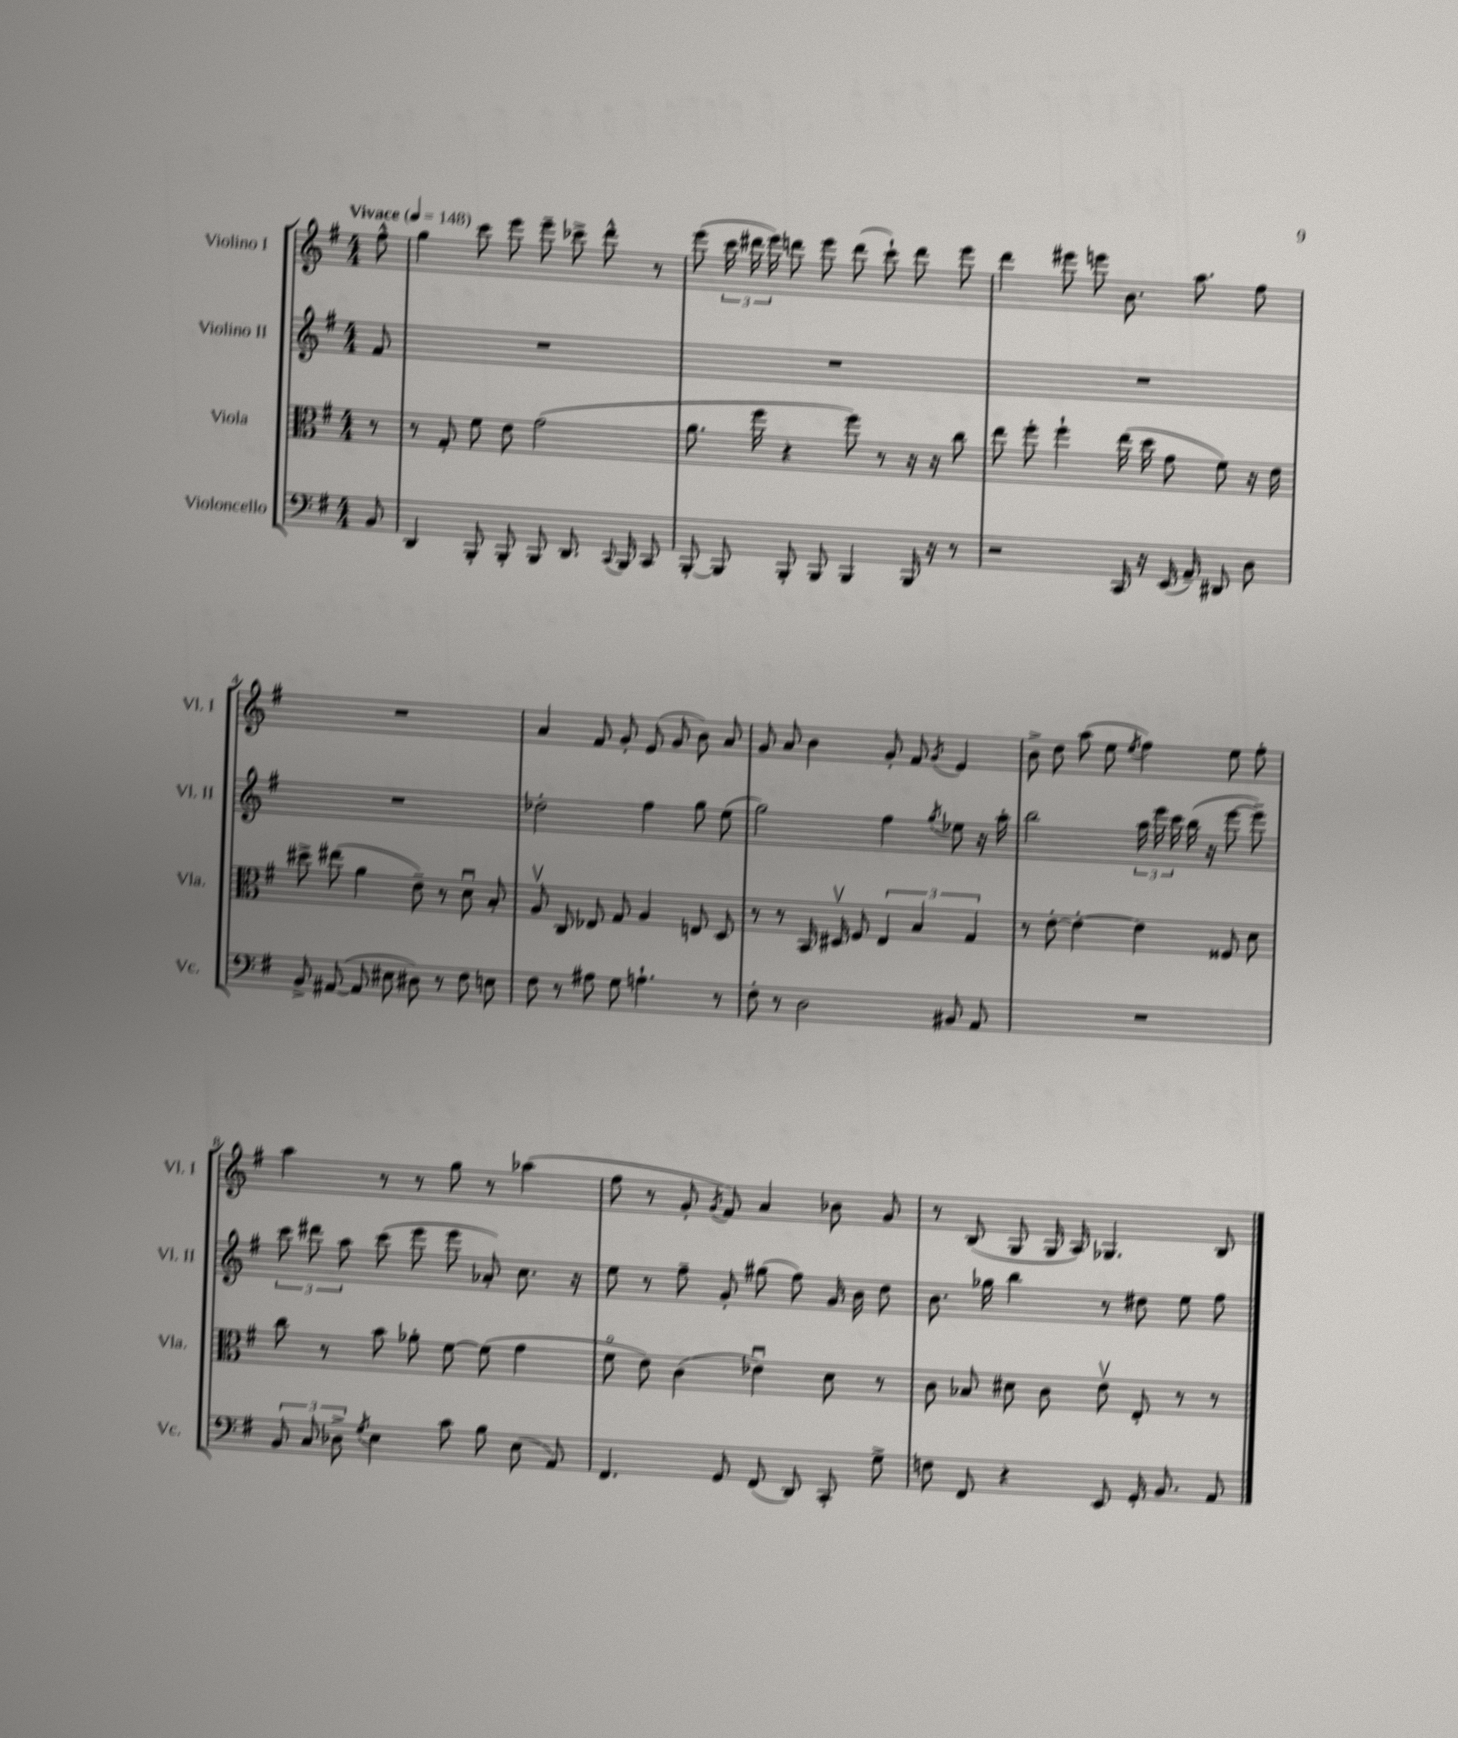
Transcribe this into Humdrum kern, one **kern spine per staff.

**kern	**kern	**kern	**kern
*staff4	*staff3	*staff2	*staff1
*clefF4	*clefC3	*clefG2	*clefG2
*k[f#]	*k[f#]	*k[f#]	*k[f#]
*M4/4	*M4/4	*M4/4	*M4/4
*MM148	*MM148	*MM148	*MM148
8BB	8r	8f#	8ff#^^
=	=	=	=
4DD	8r	1r	4gg
.	8G'	.	.
8BBB'	8f#	.	8ccc
8BBB'	8e	.	8eee
8BBB	(2g	.	8eee~
8.DD	.	.	8ccc-^
.	.	.	8ddd^^
8qqCC	.	.	.
16BBB	.	.	.
8CC	.	.	8r
=	=	=	=
[8BBB'	8.a	1r	(8eee
8BBB]	.	.	24ccc
.	.	.	24ddd#
.	16ff#	.	.
.	.	.	24eee)
8BBB'	4r	.	8ddd
8BBB	.	.	8eee
4BBB	8ff#)	.	(8ddd
.	8r	.	8ccc`)
16BBB	16r	.	8ddd
16r	16r	.	.
8r	8cc	.	8eee
=	=	=	=
2r	8ee	1r	4ddd
.	8ff#'	.	.
.	4ff#`	.	8eee#
.	.	.	8eee
16CC	(16ee	.	8.b
16r	16dd	.	.
(16EE	8g	.	.
16AA~)	.	.	8.aa
8DD#	8f#)	.	.
8D	16r	.	8ff#
.	16e	.	.
=	=	=	=
8BB^	8dd#^	1r	1r
([8AA#	(8ee#	.	.
8AA#]	4a	.	.
8E#	.	.	.
8D#)	8e~)	.	.
8r	8r	.	.
8F#	8du	.	.
8E	8B'	.	.
=	=	=	=
8F#	8Av	2dd-'	4a
8r	8C	.	.
8A#	8E-	.	8f#
8G	8G	.	8g'
4.A`	4A	4ff#	(8e
.	.	.	8g
.	8E	8gg	8b)
8r	8D	(8ee	8a
=	=	=	=
8F#'	8r	2gg)	8g
8r	8r	.	8a
2D	16BB	.	4b
.	16D#v	.	.
.	8F#	.	.
.	6E	4ff#	8g'
.	.	.	8f#
.	6B	.	.
.	.	8qgg	8qg
8BB#	.	8ee-	4e
.	6G	.	.
8AA	.	16r	.
.	.	16aa'	.
=	=	=	=
1r	8r	2bb	8b^
.	[8e'	.	8dd
.	4e'_	.	(8aa
.	.	.	8ee
.	.	.	8qee
.	4e]	24aa	4ff#)
.	.	24eee	.
.	.	24ccc	.
.	.	(16bb	.
.	.	16r	.
.	8F##	[8eee	8ee
.	8d	8eee~])	8ff#'
=	=	=	=
12BB	8cc	12ccc	4aa
12C	.	12ddd#	.
.	8r	.	.
12D-^	.	12aa	.
8qG	.	.	.
4E	8b	(8ccc	8r
.	8a-'	8eee	8r
8c	[8f#	8eee	8gg
8B	(8f#]	8a-')	8r
(8E	4g	8.cc	(4aa-
8AA)	.	.	.
.	.	16r	.
=	=	=	=
4.FF#	8f#o	8ee	8ff#
.	8e)	8r	8r
.	(4c	8ff#~	8g'
.	.	.	8qg
8GG	.	8g'	8f#)
(8FF#	4e-u)	(8gg#	4a
8DD)	.	8ff#)	.
8CC'	8d	16g	8b-
.	.	16b	.
8G^	8r	8dd	8g
=	=	=	=
8F	8c	8.b	8r
8FF#	8B-	.	(8B
.	.	16gg-	.
4r	8d#	4bb	8G
.	8c	.	16G
.	.	.	16A)
8EE	8ev	8r	4.G-
16GG'	8E'	8dd#	.
8.BB	.	.	.
.	8r	8ee	.
8AA	8r	8ff#	8B
==	==	==	==
*-	*-	*-	*-
